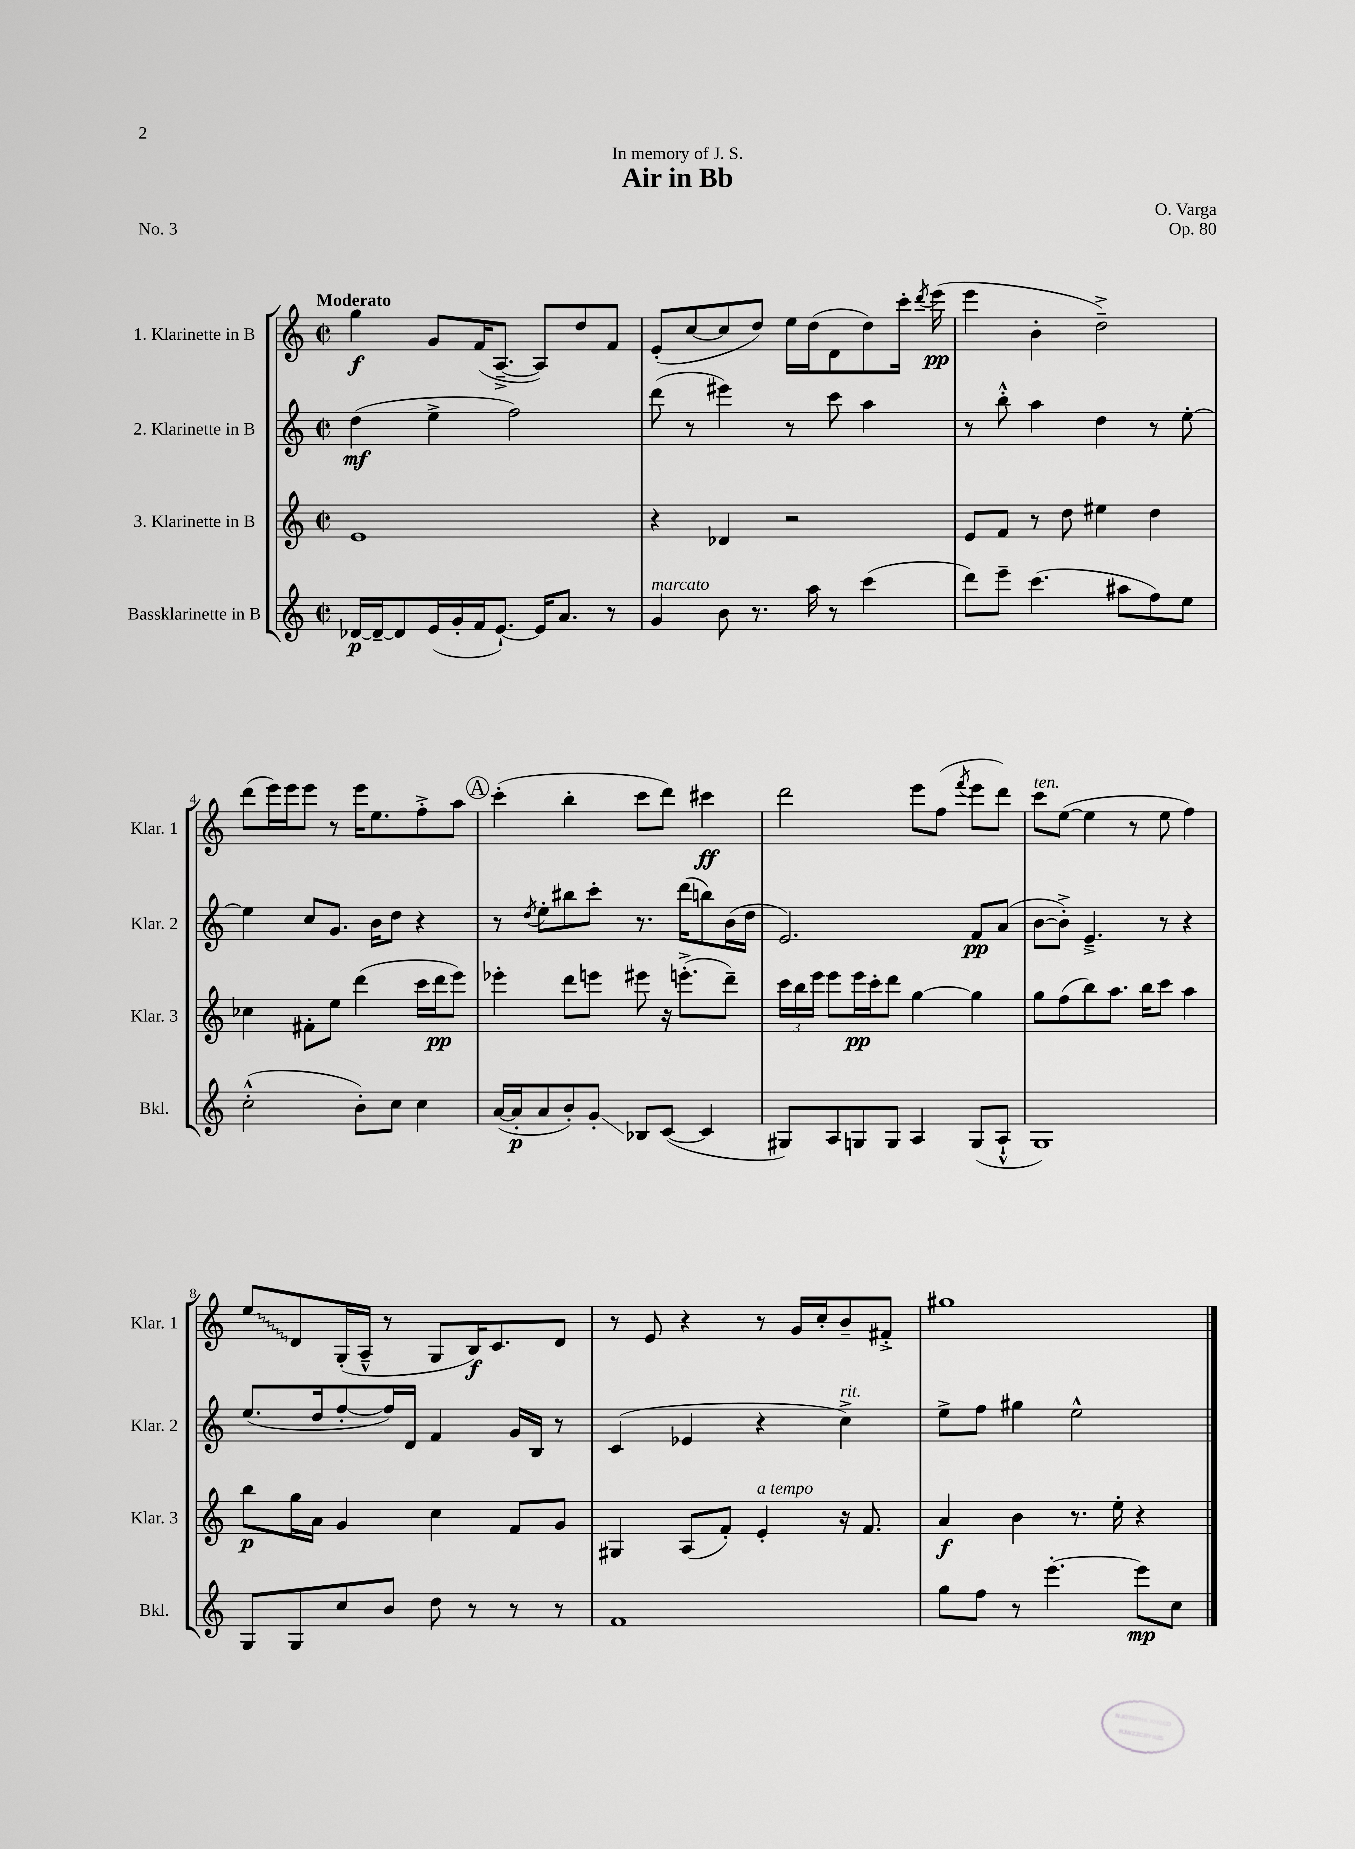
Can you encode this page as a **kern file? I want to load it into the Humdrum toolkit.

**kern	**kern	**kern	**kern
*staff4	*staff3	*staff2	*staff1
*clefG2	*clefG2	*clefG2	*clefG2
*k[]	*k[]	*k[]	*k[]
*M2/2	*M2/2	*M2/2	*M2/2
*met(c|)	*met(c|)	*met(c|)	*met(c|)
[16d-/LL	1e	(4dd\	4gg\
16d-~/_J	.	.	.
8d-/]	.	.	.
(16e/L	.	4ee^\	8g/L
16g'/	.	.	.
16f/J	.	.	(16f/K
[8.e`/J)	.	.	[8.A~^/J
.	.	2ff\)	.
16e/]LK	.	.	8A/]L)
8.a/J	.	.	.
.	.	.	8dd/
8r	.	.	8f/J
=	=	=	=
4g/	4r	(8ddd\	(8e'/L
.	.	8r	[8cc/
8b\	4d-/	4eee#\)	8cc/]
8.r	.	.	8dd/J)
.	2r	8r	16ee\LL
16aa\	.	.	(16dd\J
8r	.	8ccc\	8d\
(4ccc\	.	4aa\	8dd\)
.	.	.	16ccc'\Jk
.	.	.	8qddd/
.	.	.	(16eee\
=	=	=	=
8ddd\L)	8e/L	8r	4eee\
8eee~\J	8f/J	8bb'^^\	.
(4.ccc\	8r	4aa\	4b'\
.	8dd\	.	.
.	4ee#\	4dd\	2dd~^\)
8aa#\L	.	.	.
8ff\)	4dd\	8r	.
8ee\J	.	[8ee'\	.
=	=	=	=
(2cc'^^\	4cc-\	4ee\]	(8ddd\L
.	.	.	16eee\L)
.	.	.	16eee\J
.	8f#'\L	8cc/L	8eee\J
.	8ee\J	8.g/J	8r
8b'\L)	(4ddd\	.	16eee\LK
.	.	16b\LK	8.ee\
8cc\J	.	8dd\J	.
4cc\	16ccc\LL	4r	8ff'^\
.	16ddd\J	.	.
.	8eee\J)	.	8aa\J
=	=	=	=
([16a/LL	4eee-'\	8r	(4ccc'\
16a'/]J	.	.	.
.	.	8qdd/	.
8a/	.	8ee'\L	.
8b'/)	8ddd\L	8bb#\	4bb'\
8g'/J	8eee\J	8ccc'\J	.
8B-/L	8eee#\	8.r	8ccc\L
([8c/J	16r	.	8ddd\J)
.	(8.eee'^\L	(16ddd\LK	.
4c/]	.	8bb\)	4ccc#\
.	8ddd~\J)	(16b\L	.
.	.	16dd\JJ	.
=	=	=	=
8G#/L)	24ccc\LL	2.e/)	2ddd\
.	24bb\	.	.
.	24eee\JJ	.	.
8A/	8eee\L	.	.
8G/	16eee\L	.	.
.	16ccc'\J	.	.
8G/J	8ddd\J	.	.
4A/	[4gg\	.	8eee\L
.	.	.	(8ff\J
.	.	.	8qfff/
(8G/L	4gg\]	8f/L	8eee\L
8A`^^/J	.	(8a/J	8ddd\J)
=	=	=	=
1G)	8gg\L	[8b\L	8ccc\L
.	(8ff\	8b'^\]J)	([8ee\J
.	8bb\)	4.e~^/	4ee\]
.	8.aa\J	.	.
.	.	.	8r
.	16bb\LK	.	.
.	8ccc\J	8r	8ee\
.	4aa\	4r	4ff\)
=	=	=	=
8G/L	8bb\L	(8.ee/L	8ee/L
8G/	16gg\L	.	8d/
.	16a\JJ	16dd/k	.
8cc/	4g/	[8ff'/	(16G'/L
.	.	.	16A~^^/JJ
8b/J	.	16ff/]L)	8r
.	.	16d/JJ	.
8dd\	4cc\	4f/	8G/L
8r	.	.	16B/K)
.	.	.	8.c/
8r	8f/L	16g/LL	.
.	.	16B/JJ	.
8r	8g/J	8r	8d/J
=	=	=	=
1f	4G#/	(4c/	8r
.	.	.	8e/
.	(8A/L	4e-/	4r
.	8f'/J)	.	.
.	4e'/	4r	8r
.	.	.	16g/LL
.	.	.	16cc'/J
.	16r	4cc^\)	8b~/
.	8.f/	.	.
.	.	.	8f#'^/J
=	=	=	=
8gg\L	4a/	8ee^\L	1gg#
8ff\J	.	8ff\J	.
8r	4b\	4gg#\	.
[4.eee'\	.	.	.
.	8.r	2ee^^\	.
.	16ee'\	.	.
8eee\]L	4r	.	.
8cc\J	.	.	.
==	==	==	==
*-	*-	*-	*-
